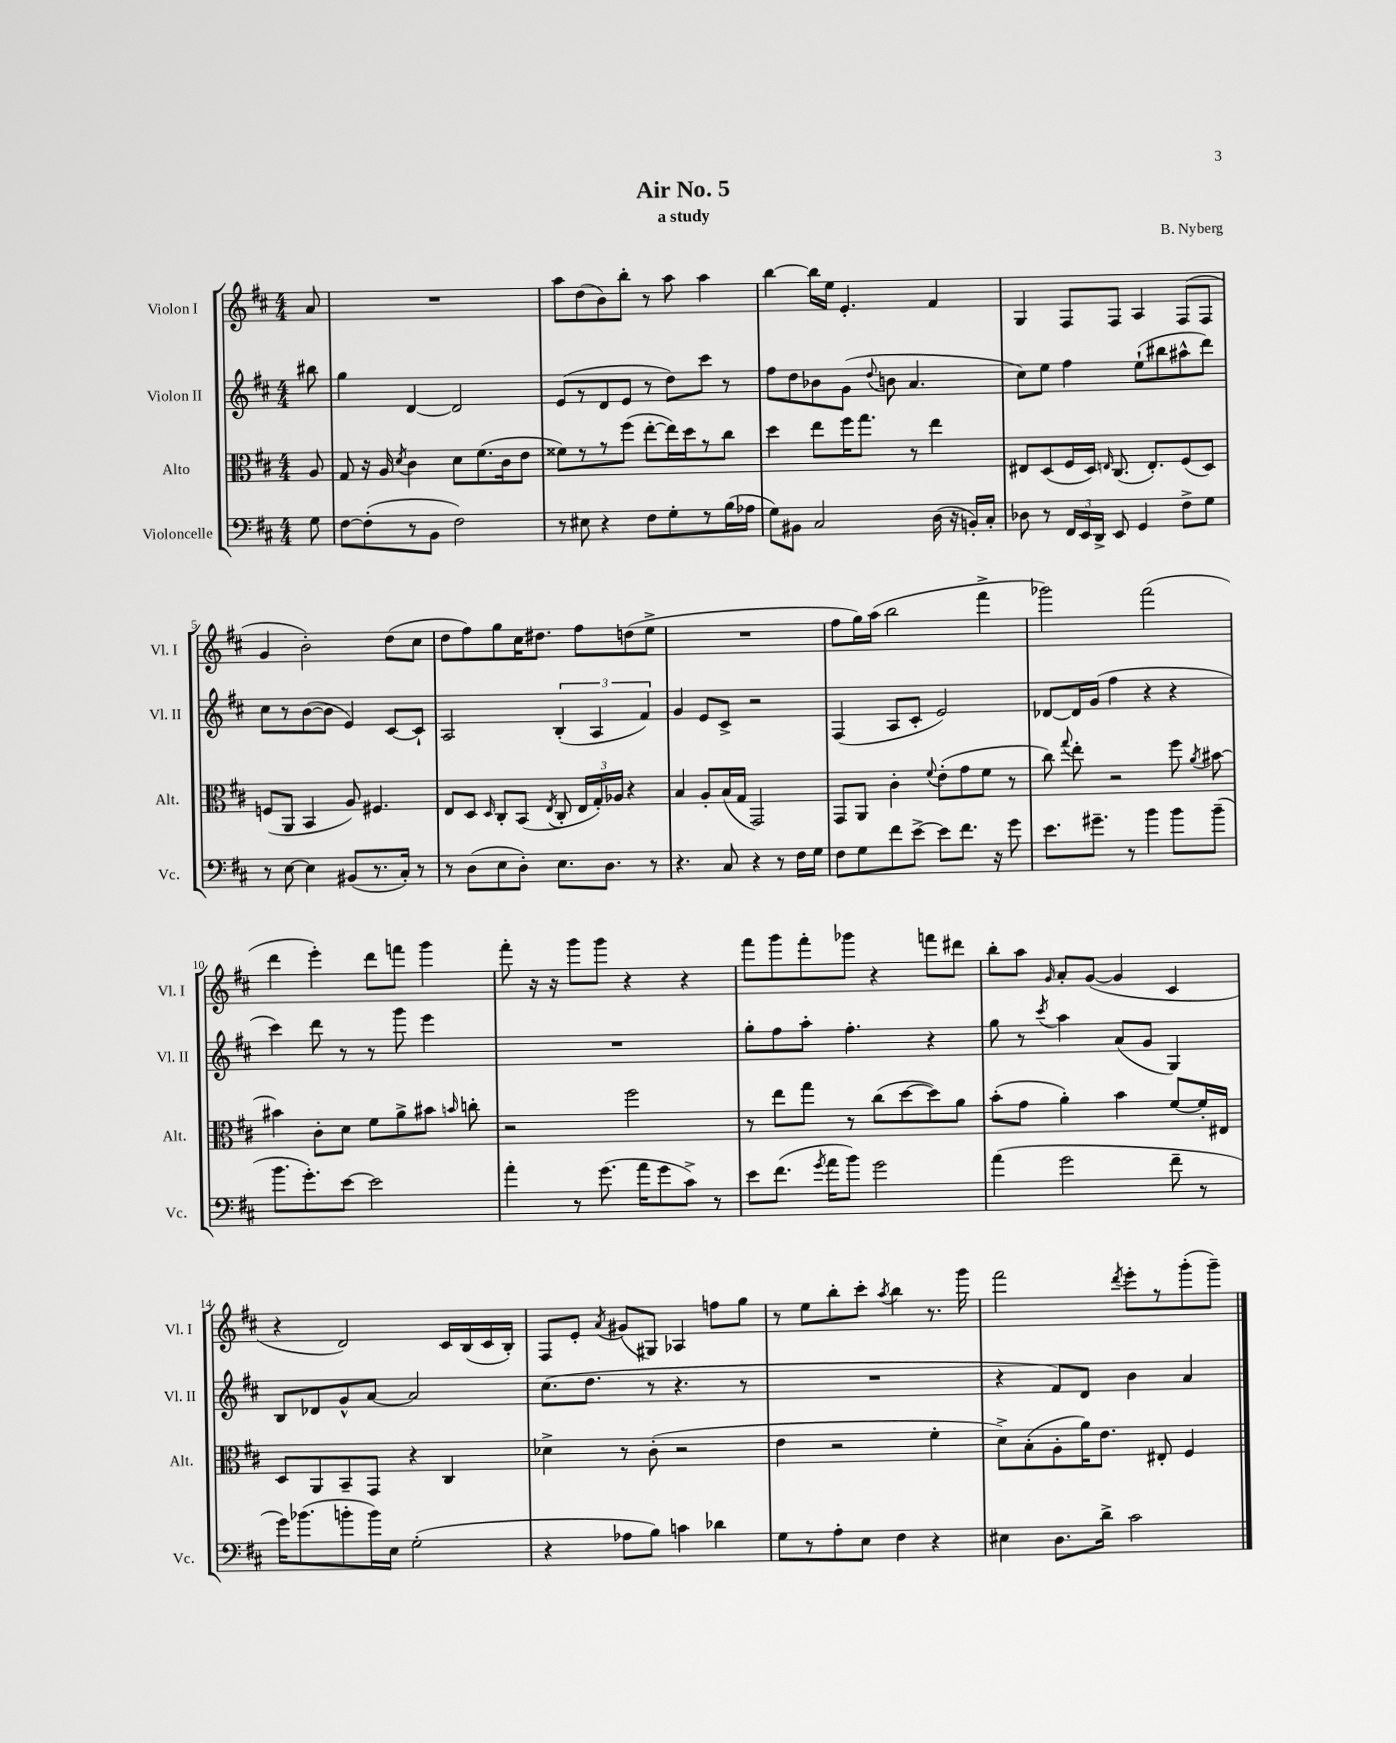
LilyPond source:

\header { title = "Air No. 5" composer = "B. Nyberg" subtitle = "a study" }
<<
\new StaffGroup <<
\new Staff = "s0" \with { instrumentName = "Violon I" shortInstrumentName = "Vl. I" } {
    \clef treble \key d \major \numericTimeSignature \time 4/4 \partial 8
    \autoBeamOff a'8 |
    R1 |
    a''8[ d''8( b'8) b''8]-. r8 a''8 a''4 |
    b''4~ b''16[ e''16] e'4.-. fis'4 |
    g4 fis8[ fis8] a4 fis8[( fis8] |
    g'4 b'2-.) d''8[( cis''8] |
    d''8[ fis''8) g''8 cis''16 dis''8.] fis''8[ d''8( e''8]-> |
    R1 |
    fis''8[ g''16) a''16]( b''2 fis'''4-> |
    ges'''2) fis'''2( |
    d'''4 e'''4-.) d'''8[ f'''8] g'''4 |
    fis'''8-. r16 r16 g'''8[ g'''8] r4 r4 |
    fis'''8[ g'''8 fis'''8-. ges'''8] r4 f'''8[ dis'''8] |
    b''8[-. a''8] \grace { g'16 } a'8[-. g'8]~( g'4 cis'4 |
    r4 d'2) cis'16[ b16( cis'16 b16]-.) |
    fis8[ e'8]-. \acciaccatura { a'8 } gis'8[( gis8]) aes4 f''8[ g''8] |
    r8 e''8[ b''8-. cis'''8]-. \acciaccatura { a''8 } b''4 r8. g'''16 |
    fis'''2 \acciaccatura { d'''8 } e'''8[-. r8 g'''8-.( g'''8]--) \bar "|." |
}
\new Staff = "s1" \with { instrumentName = "Violon II" shortInstrumentName = "Vl. II" } {
    \clef treble \key d \major \numericTimeSignature \time 4/4 \partial 8
    \autoBeamOff bis''8 |
    g''4 d'4~ d'2 |
    e'8[( r8 d'8 e'8] r8 d''8[) cis'''8] r8 |
    fis''8[ d''8 bes'8 g'8]( \appoggiatura { d''8 } b'8 a'4. |
    cis''8[) e''8] fis''4 e''8[-!( bis''8 ais''8-^ d'''8]) |
    cis''8[ r8 b'8~( b'8] e'4) cis'8[~ cis'8]-! |
    a2 \tuplet 3/2 { b4-.( a4 fis'4) } |
    g'4 e'8[ cis'8]-> r2 |
    fis4( a8[ cis'8]-. e'2) |
    des'8[~ des'16 g'16]( fis''4 r4 r4 |
    cis'''4) d'''8 r8 r8 g'''8 e'''4 |
    R1 |
    g''8[-. fis''8 a''8]-. fis''4.-. r4 |
    g''8 r8 \acciaccatura { cis'''8 } a''4 a'8[( g'8] g4) |
    b8[ des'8 g'8-^ a'8]~ a'2 |
    cis''8.[( d''8.] r8 r4. r8 |
    R1 |
    r4 fis'8[) d'8] b'4 a'4 \bar "|." |
}
\new Staff = "s2" \with { instrumentName = "Alto" shortInstrumentName = "Alt." } {
    \clef alto \key d \major \numericTimeSignature \time 4/4 \partial 8
    \autoBeamOff a8 |
    g8 r16 a16 \acciaccatura { d'8 } cis'4 d'8[ fis'8.( cis'16 e'8] |
    fisis'8[) r8 r8 fis''8]( e''8[~-. e''16) d''16 r8 cis''8] |
    d''4 e''8[ fis''16 g''8.] r8 e''4 |
    eis8[ d8( fis16 d16]) \grace { e16 } cis8.( e8.[-.) fis8( d8]) |
    f8[( a,8] b,4 a8) fis4. |
    e8[ d8] \grace { d16 } cis8[-. b,8]( \acciaccatura { e8 } cis8-. \tuplet 3/2 { e16[ g16-.) aes16] } r4 |
    b4 a8[-. b16( g16] g,2) |
    g,8[ a,8] cis'4-. \appoggiatura { fis'8 } e'8[-.( g'8 fis'8] r8 |
    cis''8) \appoggiatura { g''8 } e''8-. r2 fis''8 \acciaccatura { a'8 } bis'8~ |
    bis'4 cis'8[-. d'8] fis'8[ a'8-> bis'8] \grace { b'16 } c''8-. |
    r2 fis''2 |
    r8 e''8[ g''8] r8 cis''8[( d''8~ d''8) a'8] |
    b'8[-.( g'8] a'4-.) b'4 fis'8[~ fis'16-. eis16] |
    d8[ a,8 b,8-- g,8] r4 cis4 |
    des'4-> r8 cis'8-.( r2 |
    e'4 r2 fis'4-. |
    d'8[->) b8-.( a8-. a'16) e'8.] eis8-. fis4 \bar "|." |
}
\new Staff = "s3" \with { instrumentName = "Violoncelle" shortInstrumentName = "Vc." } {
    \clef bass \key d \major \numericTimeSignature \time 4/4 \partial 8
    \autoBeamOff g8 |
    fis8[~ fis8-.( r8 b,8] fis2) |
    r8 eis8 r4 fis8[ g8-. r8 b16( aes16] |
    g8[) bis,8] cis2 d16( r16 b,16[-.) cis16]-. |
    des8 r8 \tuplet 3/2 { fis,16[ e,16 d,16]-> } e,8 g,4 fis8[-> g8] |
    r8 e8~ e4 bis,8[( r8. cis16]-.) r8 |
    r8 d8[( e8 d8]-.) e8.[ d8.] r8 |
    r4. cis8 r4 r8 fis16[ g16] |
    fis8[ g8 fis'8 e'8]~-> e'8[ fis'8.] r16 g'8 |
    e'8.[ gis'8.]-- r8 b'4 b'8[ b'8]--( |
    b'8.[ g'8.-.) e'8]~ e'2 |
    a'4-. r8 g'8.( a'16[ g'8 cis'8]->) r8 |
    e'8[ fis'8.]( \acciaccatura { g'8 } a'16[ b'8]) g'2 |
    a'4( g'2 fis'8-- r8 |
    g'16[) bes'8.( b'8-. b'16) e16] g2-.( |
    r4 aes8[ b8]) c'4 des'4 |
    g8[ r8 a8-. e8] fis4 r4 |
    eis4 d8.[ d'16]-> cis'2 \bar "|." |
}
>>
>>
